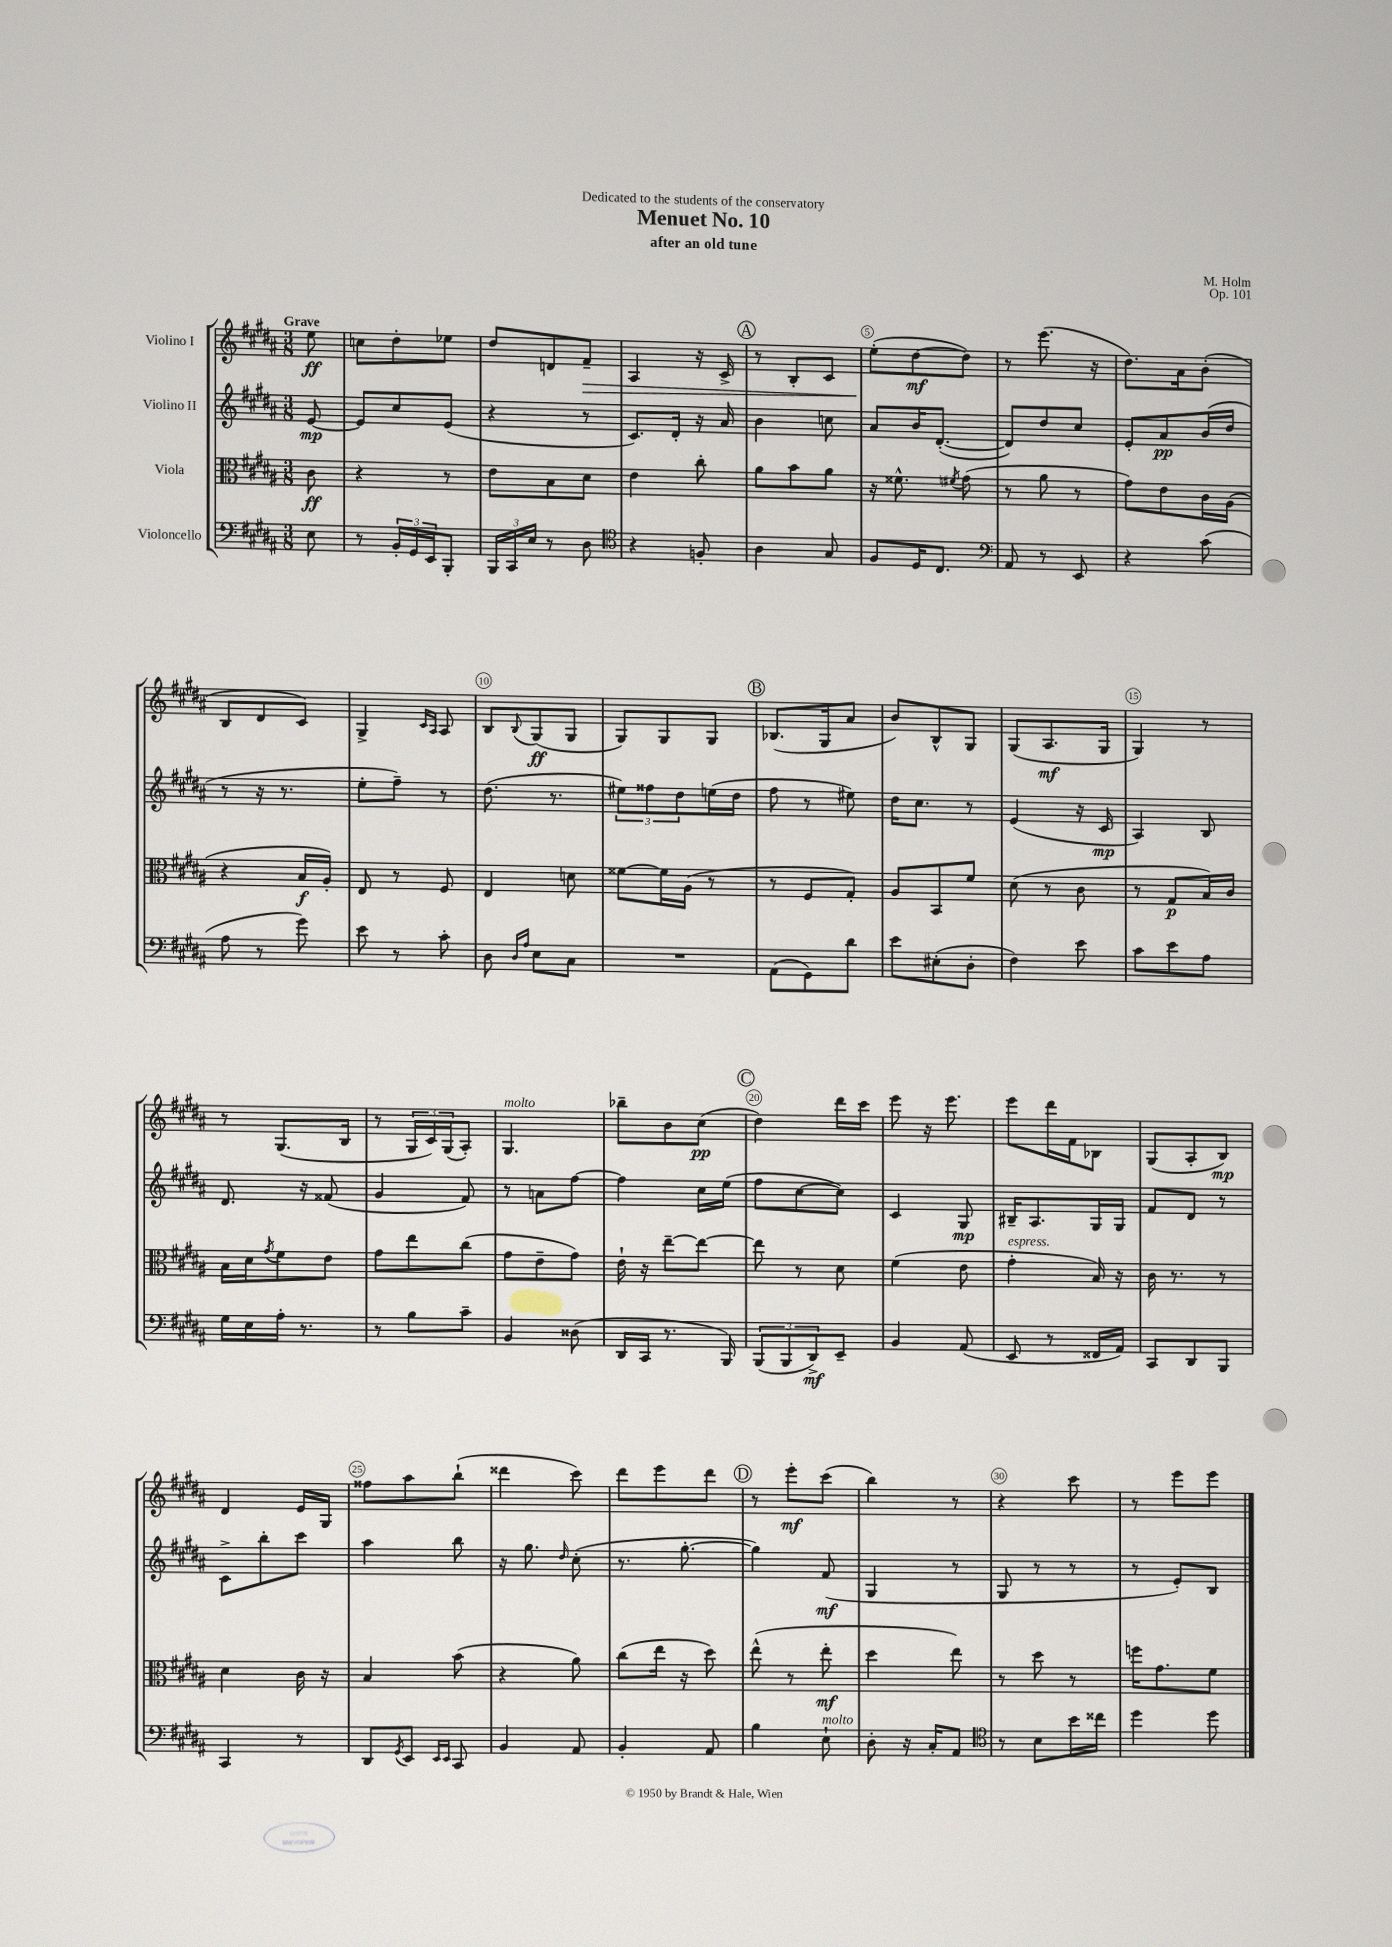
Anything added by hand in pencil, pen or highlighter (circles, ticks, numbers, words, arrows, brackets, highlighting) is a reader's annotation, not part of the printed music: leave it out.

**kern	**dynam	**kern	**dynam	**kern	**dynam	**kern	**dynam
*part4	*part4	*part3	*part3	*part2	*part2	*part1	*part1
*staff4	*staff4	*staff3	*staff3	*staff2	*staff2	*staff1	*staff1
*I"Violoncello	*	*I"Viola	*	*I"Violino II	*	*I"Violino I	*
*clefF4	*	*clefC3	*	*clefG2	*	*clefG2	*
*k[f#c#g#d#a#]	*	*k[f#c#g#d#a#]	*	*k[f#c#g#d#a#]	*	*k[f#c#g#d#a#]	*
*M3/8	*	*M3/8	*	*M3/8	*	*M3/8	*
=	=	=	=	=	=	=	=
!	!	!	!	!	!	!LO:TX:a:B:t=Grave	!
8E\	.	8c#\	ff	[8e/	mp	8ee\	ff
=1	=1	=1	=1	=1	=1	=1	=1
8r	.	4r	.	8e/L]	.	8ccn\L	.
24BB'/LL	.	.	.	8cc#/	.	8dd#'\	.
24GG#/	.	.	.	.	.	.	.
24EE/J	.	.	.	.	.	.	.
8BBB'/J	.	8r	.	(8e/J	.	8ee-X\J	.
=2	=2	=2	=2	=2	=2	=2	=2
24BBB/LL	.	8e\L	.	4r	.	8dd#/L	.
24CC#/	.	.	.	.	.	.	.
24E/JJ	.	.	.	.	.	.	.
8r	.	8B\	.	.	.	8dn/	.
!	!	!	!	!	!	!	!LO:HP:b
8D#\	.	8d#\J	.	8r	.	8f#~/J	>
=3	=3	=3	=3	=3	=3	=3	=3
*clefC4	*	*	*	*	*	*	*
4r	.	4e\	.	8.c#/L)	.	4A#/	.
.	.	.	.	16d#'/Jk	.	.	.
8Fn'/	.	8cc#'\	.	16r	.	16r	.
.	.	.	.	16a#/	.	16c#^/	.
!!LO:REH:place=s1:t=A
=4	=4	=4	=4	=4	=4	=4	=4
4A#\	.	8a#\L	.	4b\	.	8r	.
.	.	8b\	.	.	.	8B'/L	.
8G#/	.	8a#\J	.	8ccn\	.	8c#/J	.
=5	=5	=5	=5	=5	=5	=5	=5
8F#/L	.	16r	.	8a#/L	.	(8ee'\L	.
.	.	8.f##X^^\	.	.	.	.	.
16D#/K	.	.	.	16b/K	.	[8dd#\	] mf
8.C#/J	.	.	.	([8.d#'/J	.	.	.
.	.	8qf#X/	.	.	.	.	.
.	.	(8g#\	.	.	.	8dd#\J])	.
=6	=6	=6	=6	=6	=6	=6	=6
*clefF4	*	*	*	*	*	*	*
8AA#/	.	8r	.	8d#/L])	.	8r	.
8r	.	8a#\	.	8dd#/	.	(8.eee\	.
8EE/	.	8r	.	8cc#/J	.	.	.
.	.	.	.	.	.	16r	.
=7	=7	=7	=7	=7	=7	=7	=7
4r	.	8g#\L)	.	8e'/L	.	8.dd#\L)	.
.	.	8e\	.	8a#/	pp	.	.
.	.	.	.	.	.	16a#\k	.
(8c#\	.	16c#\L	.	(16b/L	.	(8b'\J	.
.	.	(16A#\JJ	.	16dd#/JJ	.	.	.
!!LO:LB:g=z
=8	=8	=8	=8	=8	=8	=8	=8
8A#\	.	4r	.	8r	.	8B/L	.
8r	.	.	.	16r	.	8d#/	.
.	.	.	.	8.r	.	.	.
8g#\)	.	16B/LL	f	.	.	8c#/J)	.
.	.	16A#'/JJ)	.	.	.	.	.
=9	=9	=9	=9	=9	=9	=9	=9
8e\	.	8E/	.	8ee'\L	.	4G#^/	.
8r	.	8r	.	8ff#~\J)	.	.	.
.	.	.	.	.	.	16qqc#/LL	.
.	.	.	.	.	.	16qqA#/JJ	.
8c#'\	.	8F#/	.	8r	.	8A#/	.
=10	=10	=10	=10	=10	=10	=10	=10
8D#\	.	4E/	.	(8.dd#\	.	8B/L	.
16qqD#/LL	.	.	.	.	.	.	.
16qqA#/JJ	.	.	.	.	.	8qqB/	.
8E\L	.	.	.	.	.	(8G#/	ff
.	.	.	.	8.r	.	.	.
8C#\J	.	8dn\	.	.	.	8G#/J	.
=11	=11	=11	=11	=11	=11	=11	=11
4.r	.	[8f##X\L	.	12ee#X\L)	.	8G#/L)	.
.	.	.	.	12ff##X\	.	.	.
.	.	16f##\L]	.	.	.	8G#/	.
.	.	.	.	12dd#\	.	.	.
.	.	(16A#\JJ	.	.	.	.	.
.	.	8r	.	(16een\L	.	8G#/J	.
.	.	.	.	16dd#\JJ	.	.	.
!!LO:REH:place=s1:t=B
=12	=12	=12	=12	=12	=12	=12	=12
(8AA#\L	.	8r	.	8ff#\	.	(8.B-X/L	.
8GG#\)	.	8F#/L	.	8r	.	.	.
.	.	.	.	.	.	16G#/k	.
8d#\J	.	8G#'/J)	.	8ee#X\)	.	8a#/J	.
=13	=13	=13	=13	=13	=13	=13	=13
8e\L	.	8A#/L	.	16dd#\KL	.	8b/L)	.
.	.	.	.	8.cc#\J	.	.	.
(8E#X'\	.	8BB/	.	.	.	8B^^/	.
8D#'\J	.	8f#/J	.	8r	.	8G#/J	.
=14	=14	=14	=14	=14	=14	=14	=14
4F#\)	.	(8d#\	.	(4e/	.	(8G#/L	.
.	.	8r	.	.	.	8.A#/	mf
8e\	.	8c#\	.	16r	.	.	.
.	.	.	.	16c#/	mp	16G#/Jk	.
=15	=15	=15	=15	=15	=15	=15	=15
8c#\L	.	8r	.	4A#/)	.	4G#/)	.
8e\	.	8G#/L	p	.	.	.	.
8A#\J	.	16B/L)	.	8B/	.	8r	.
.	.	16c#/JJ	.	.	.	.	.
!!LO:LB:g=z
=16	=16	=16	=16	=16	=16	=16	=16
16G#\LL	.	16B\LL	.	8.d#/	.	8r	.
16E\	.	16d#\J	.	.	.	.	.
.	.	8qg#/	.	.	.	.	.
16A#'\JJ	.	8f#\	.	.	.	(8.G#/L	.
8.r	.	.	.	16r	.	.	.
.	.	8e\J	.	(8f##X/	.	.	.
.	.	.	.	.	.	16B/Jk	.
=17	=17	=17	=17	=17	=17	=17	=17
8r	.	8g#\L	.	4g#/	.	8r	.
8B\L	.	8ee\	.	.	.	24G#/LL	.
.	.	.	.	.	.	24c#/)	.
.	.	.	.	.	.	(24G#/J	.
8c#~\J	.	(8cc#\J	.	8f#/)	.	8A#'/J)	.
=18	=18	=18	=18	=18	=18	=18	=18
!	!	!	!	!	!	!LO:TX:a:i:t=molto	!
4BB/	.	8g#\L	.	8r	.	4.G#/	.
.	.	8e~\	.	8an\L	.	.	.
(8D##X\	.	8g#\J)	.	[8ff#\J	.	.	.
=19	=19	=19	=19	=19	=19	=19	=19
16DD#/LL	.	16e`\	.	4ff#\]	.	8bb-X~\L	.
16CC#/JJ	.	16r	.	.	.	.	.
8.r	.	[8ee~\L	.	.	.	8b\	.
.	.	8ee\J_	.	16cc#\LL	.	(8cc#\J	pp
16BBB/)	.	.	.	(16ee\JJ	.	.	.
!!LO:REH:place=s1:t=C
=20	=20	=20	=20	=20	=20	=20	=20
(12BBB/L	.	8ee\]	.	8ff#\L	.	4dd#\)	.
12BBB/	.	.	.	.	.	.	.
.	.	8r	.	[8cc#\	.	.	.
12DD#^/)	mf	.	.	.	.	.	.
8EE~/J	.	8d#\	.	8cc#\J])	.	16ddd#\LL	.
.	.	.	.	.	.	16ccc#\JJ	.
=21	=21	=21	=21	=21	=21	=21	=21
4BB/	.	(4f#\	.	4c#/	.	8eee\	.
.	.	.	.	.	.	16r	.
.	.	.	.	.	.	8.eee\	.
(8AA#/	.	8e\	.	8G#/	mp	.	.
=22	=22	=22	=22	=22	=22	=22	=22
!	!	!LO:TX:a:i:t=espress.	!	!	!	!	!
8EE/	.	4g#'\	.	16B#X~/KL	.	8eee\L	.
.	.	.	.	8.A#/	.	.	.
8r	.	.	.	.	.	16ddd#\L	.
.	.	.	.	.	.	16f#\J	.
16FF##X/LL	.	16B/)	.	16G#/L	.	8B-X\J	.
16AA#/JJ)	.	16r	.	16G#/JJ	.	.	.
=23	=23	=23	=23	=23	=23	=23	=23
8CC#/L	.	16c#\	.	8f#/L	.	(8G#/L	.
.	.	8.r	.	.	.	.	.
8DD#/	.	.	.	8d#/J	.	8A#'/	.
8BBB/J	.	8r	.	8r	.	8B/J)	mp
!!LO:LB:g=z
=24	=24	=24	=24	=24	=24	=24	=24
4CC#/	.	4d#\	.	8c#^\L	.	4d#/	.
.	.	.	.	8bb'\	.	.	.
8r	.	16c#\	.	8ccc#\J	.	16e/LL	.
.	.	16r	.	.	.	16G#/JJ	.
=25	=25	=25	=25	=25	=25	=25	=25
8DD#/L	.	4B/	.	4aa#\	.	8ff##X\L	.
8qGG#/	.	.	.	.	.	.	.
8EE/J	.	.	.	.	.	8aa#\	.
16qqEE/LL	.	.	.	.	.	.	.
16qqEE/JJ	.	.	.	.	.	.	.
8CC#/	.	(8b\	.	8bb\	.	(8bb`\J	.
=26	=26	=26	=26	=26	=26	=26	=26
4BB/	.	4r	.	16r	.	4ddd##X\	.
.	.	.	.	8.gg#\	.	.	.
.	.	.	.	16qqdd#/	.	.	.
8AA#/	.	8a#\)	.	(8cc#'\	.	8ccc#\)	.
=27	=27	=27	=27	=27	=27	=27	=27
4BB'/	.	(8cc#\L	.	8.r	.	8ddd#\L	.
.	.	16ee\Jk	.	.	.	8eee\	.
.	.	16r	.	[8.gg#'\	.	.	.
8AA#/	.	8dd#\)	.	.	.	8ddd#\J	.
!!LO:REH:place=s1:t=D
=28	=28	=28	=28	=28	=28	=28	=28
4B\	.	(8ee^^\	.	4gg#\])	.	8r	.
.	.	8r	.	.	.	8eee'\L	mf
!LO:TX:a:i:t=molto	!	!	!	!	!	!	!
8E`\	.	8ee'\	mf	(8f#/	mf	(8ccc#\J	.
=29	=29	=29	=29	=29	=29	=29	=29
8D#'\	.	4dd#\	.	4G#/	.	4bb\)	.
16r	.	.	.	.	.	.	.
16C#'/KL	.	.	.	.	.	.	.
8AA#/J	.	8ee\)	.	8r	.	8r	.
=30	=30	=30	=30	=30	=30	=30	=30
*clefC4	*	*	*	*	*	*	*
8r	.	8r	.	8G#/	.	4r	.
8B\L	.	8dd#\	.	8r	.	.	.
16b\L	.	8r	.	8r	.	8ccc#\	.
16cc##X\JJ	.	.	.	.	.	.	.
=31	=31	=31	=31	=31	=31	=31	=31
4dd#\	.	16ffn\KL	.	8r	.	8r	.
.	.	8.g#\	.	.	.	.	.
.	.	.	.	8e'/L)	.	8eee\L	.
8dd#\	.	8f#\J	.	8B/J	.	8eee\J	.
==	==	==	==	==	==	==	==
*-	*-	*-	*-	*-	*-	*-	*-
